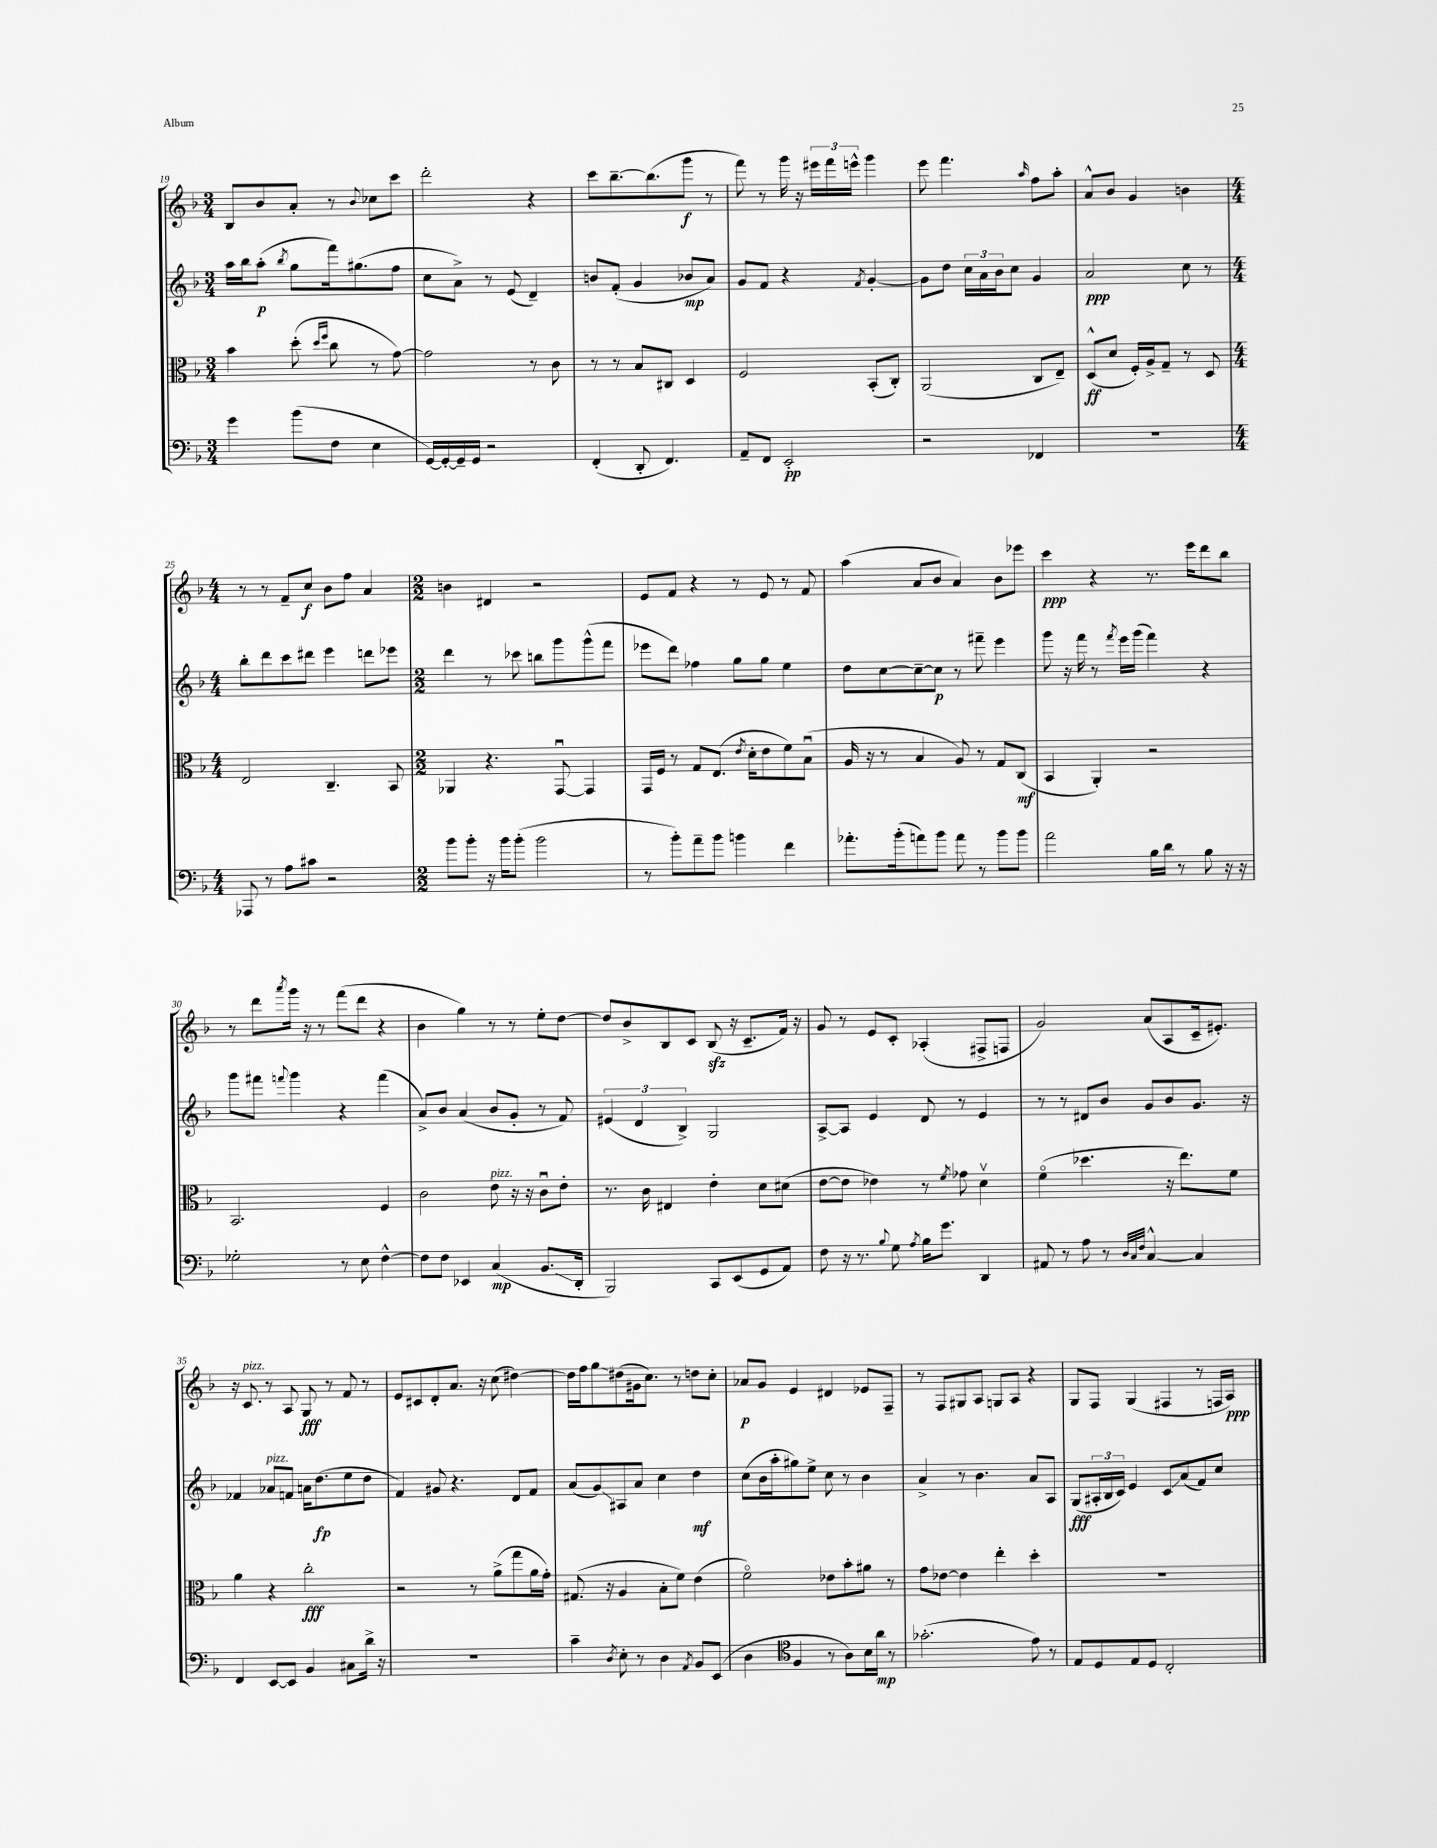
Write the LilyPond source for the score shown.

<<
\new StaffGroup <<
\new Staff = "s0" {
    \clef treble \key f \major \numericTimeSignature \time 3/4
    bes8 bes'8 a'8-. r8 \appoggiatura { bes'8 } ces''8 c'''8 |
    d'''2-. r4 |
    c'''8 bes''8.~-- bes''8.( g'''8\f r8 |
    f'''8) r8 g'''16 r16 \tuplet 3/2 { eis'''16 f'''16 e'''16-^ } g'''4 |
    e'''8 f'''4. \grace { a''16 } f''8 a''8-. |
    a'8-^ bes'8 g'4 b'4 |
    \numericTimeSignature \time 4/4 r8 r8 f'8-- c''8\f bes'8 f''8 a'4 |
    \numericTimeSignature \time 2/2 b'4 dis'4 r2 |
    e'8 f'8 r4 r8 e'8 r8 f'8 |
    a''4( a'8 bes'8 a'4) bes'8 ees'''8 |
    c'''4\ppp r4 r8. e'''16 d'''8 bes''8 |
    r8 d'''8 \acciaccatura { a'''8 } g'''16 r16 r8 f'''8( d'''8 r4 |
    bes'4 g''4) r8 r8 e''8-. d''8~ |
    d''8 bes'8-> bes8 c'8 bes8\sfz( r16 c'8.-- f'16) r16 |
    g'8 r8 e'8 c'8-. aes4-.( fis8-> f8 |
    g'2) a'8( a8 c'16-- eis'8.-.) |
    r16 c'8.^\markup { \italic "pizz." } r8 a8 g8\fff r8 f'8 r8 |
    e'8 cis'8 d'8-. a'8. r16 c''8( dis''4~) |
    dis''16 f''16 g''8\glissando dis''8( gis'16 c''8.) r8 d''8 c''8-. |
    aes'8\p g'8 e'4 dis'4 ees'8 f8-- |
    r8 f8 gis8 a8 g8 a8 r4 |
    g8 f8 g4( fis4 r8 f16 a16\ppp) \bar "|." |
}
\new Staff = "s1" {
    \clef treble \key f \major \numericTimeSignature \time 3/4
    a''16 bes''16 a''8-.\p( \acciaccatura { bes''8 } g''8 f'''16) gis''8.( f''8 |
    c''8 a'8->) r8 e'8( d'4--) |
    b'8 f'8-.( g'4 bes'8\mp a'8) |
    g'8 f'8 r4 \acciaccatura { f'8 } g'4~-. |
    g'8 d''8 \tuplet 3/2 { c''16 a'16 bes'16 } c''8 g'4 |
    a'2\ppp c''8 r8 |
    \numericTimeSignature \time 4/4 bes''8-. d'''8 c'''8 dis'''8 e'''4 d'''8 ees'''8 |
    \numericTimeSignature \time 2/2 d'''4 r8 ces'''8 b''8 g'''8 g'''8-^( f'''8 |
    ees'''8 d'''8) fes''4 g''8 g''8 e''4 |
    d''8 c''8~ c''8~-- c''8\p r8 fis'''8-- e'''4 |
    g'''8 r16 f'''16 r8 \acciaccatura { f'''8 } e'''16 g'''16( f'''4) r4 |
    g'''8 fis'''8 \appoggiatura { f'''8 } g'''4 r4 f'''4( |
    a'8->) bes'8 a'4( bes'8 g'8-. r8 f'8) |
    \tuplet 3/2 { eis'4( d'4 bes4->) } g2 |
    a8~-> a8 e'4 d'8 r8 e'4 |
    r8 r8 dis'8 bes'8 g'8 bes'8 g'8. r16 |
    fes'4 aes'8^\markup { \italic "pizz." } f'8 a'16 d''8.\fp( e''8 d''8 |
    f'4) gis'8 r4. d'8 f'8 |
    a'8( g'8\glissando) ais8 a'8 c''4 d''4\mf |
    c''8( bes'16 a''16-. gis''8) e''8-> c''8 r8 bes'4 |
    a'4-> r8 bes'4. a'8 a8 |
    g8\fff( \tuplet 3/2 { ais16-. bes16 c'16) } e'4 c'8\glissando a'8( f'8) c''8 \bar "|." |
}
\new Staff = "s2" {
    \clef alto \key f \major \numericTimeSignature \time 3/4
    bes'4 d''8-.( \grace { d''16 f''16 } c''8 r8 g'8~) |
    g'2 r8 c'8 |
    r8 r8 bes8 cis8 d4 |
    f2 bes,8-.( c8-.) |
    a,2( c8 e8--) |
    d8-^\ff( d'8 f16-.) a16-> g8-- r8 d8 |
    \numericTimeSignature \time 4/4 e2 c4.-- bes,8 |
    \numericTimeSignature \time 2/2 aes,4 r4. g,8~\downbow g,4 |
    g,16 f16 r8 g8 e8.( \acciaccatura { e'8 } d'16-. e'8 f'8) bes8\downbow( |
    a16 r16 r8 bes4 a8) r8 g8 c8\mf( |
    bes,4 a,4-.) r2 |
    bes,2. f4 |
    c'2 e'8^\markup { \italic "pizz." } r16 r16 c'8\downbow e'8-. |
    r8. c'16 eis4 e'4-. d'8 dis'8( |
    e'8~ e'8 ees'4) r8 \acciaccatura { f'8 } ges'8 d'4\upbow |
    f'4\flageolet( des''4. r16 e''8.) f'8 |
    a'4 r4 c''2-.\fff |
    r2 r8 a'8->( g''8 a'16 g'16-.) |
    gis8.( r16 a4 bes8-. f'8) e'4( |
    f'2\flageolet) ees'8 bes'8-. ais'8 r8 |
    g'8 ees'8~ ees'4 e''4-. d''4-. |
    R1 \bar "|." |
}
\new Staff = "s3" {
    \clef bass \key f \major \numericTimeSignature \time 3/4
    g'4 bes'8( f8 e4 |
    g,16~) g,16~-. g,16-- g,16 r2 |
    f,4-.( d,8-. f,4.) |
    a,8-- f,8 e,2-.\pp |
    r2 fes,4 |
    R2. |
    \numericTimeSignature \time 4/4 aes,,8 r8 a8 cis'8 r2 |
    \numericTimeSignature \time 2/2 bes'8 bes'8-. r16 bes'16 bes'8-.( bes'2 |
    r8 bes'8-.) a'8-- bes'8 b'4 f'4 |
    aes'8.-. bes'16-.( a'8) bes'8 a'8 r8 bes'8 bes'8 |
    a'2 bes16 d'16 r8 bes8 r16 r16 |
    ges2-. r8 e8 f4~-^ |
    f8 f8 ees,4 c4\mp( bes,8.\glissando d,16-. |
    bes,,2) c,8 e,8( g,8 a,8) |
    f8 r16 r8. \appoggiatura { bes8 } g8 \acciaccatura { a8 } bes16 g'8. d,4 |
    ais,8 r8 a8 r8 \grace { d32 c32 f32 } c4~-^ c4 |
    f,4 e,8~ e,8 bes,4 cis8 d'16-> r16 |
    R1 |
    c'4-- \acciaccatura { d8 } e8-. r8 d4 \acciaccatura { a,8 } bes,8 e,8( |
    d4 \clef tenor f4 r8 a8) bes16 a'16\mp r8 |
    ges'2.-.( e'8) r8 |
    e8 d8 e8 d8 c2-. \bar "|." |
}
>>
>>
\layout { \context { \Score currentBarNumber = #19 } }
